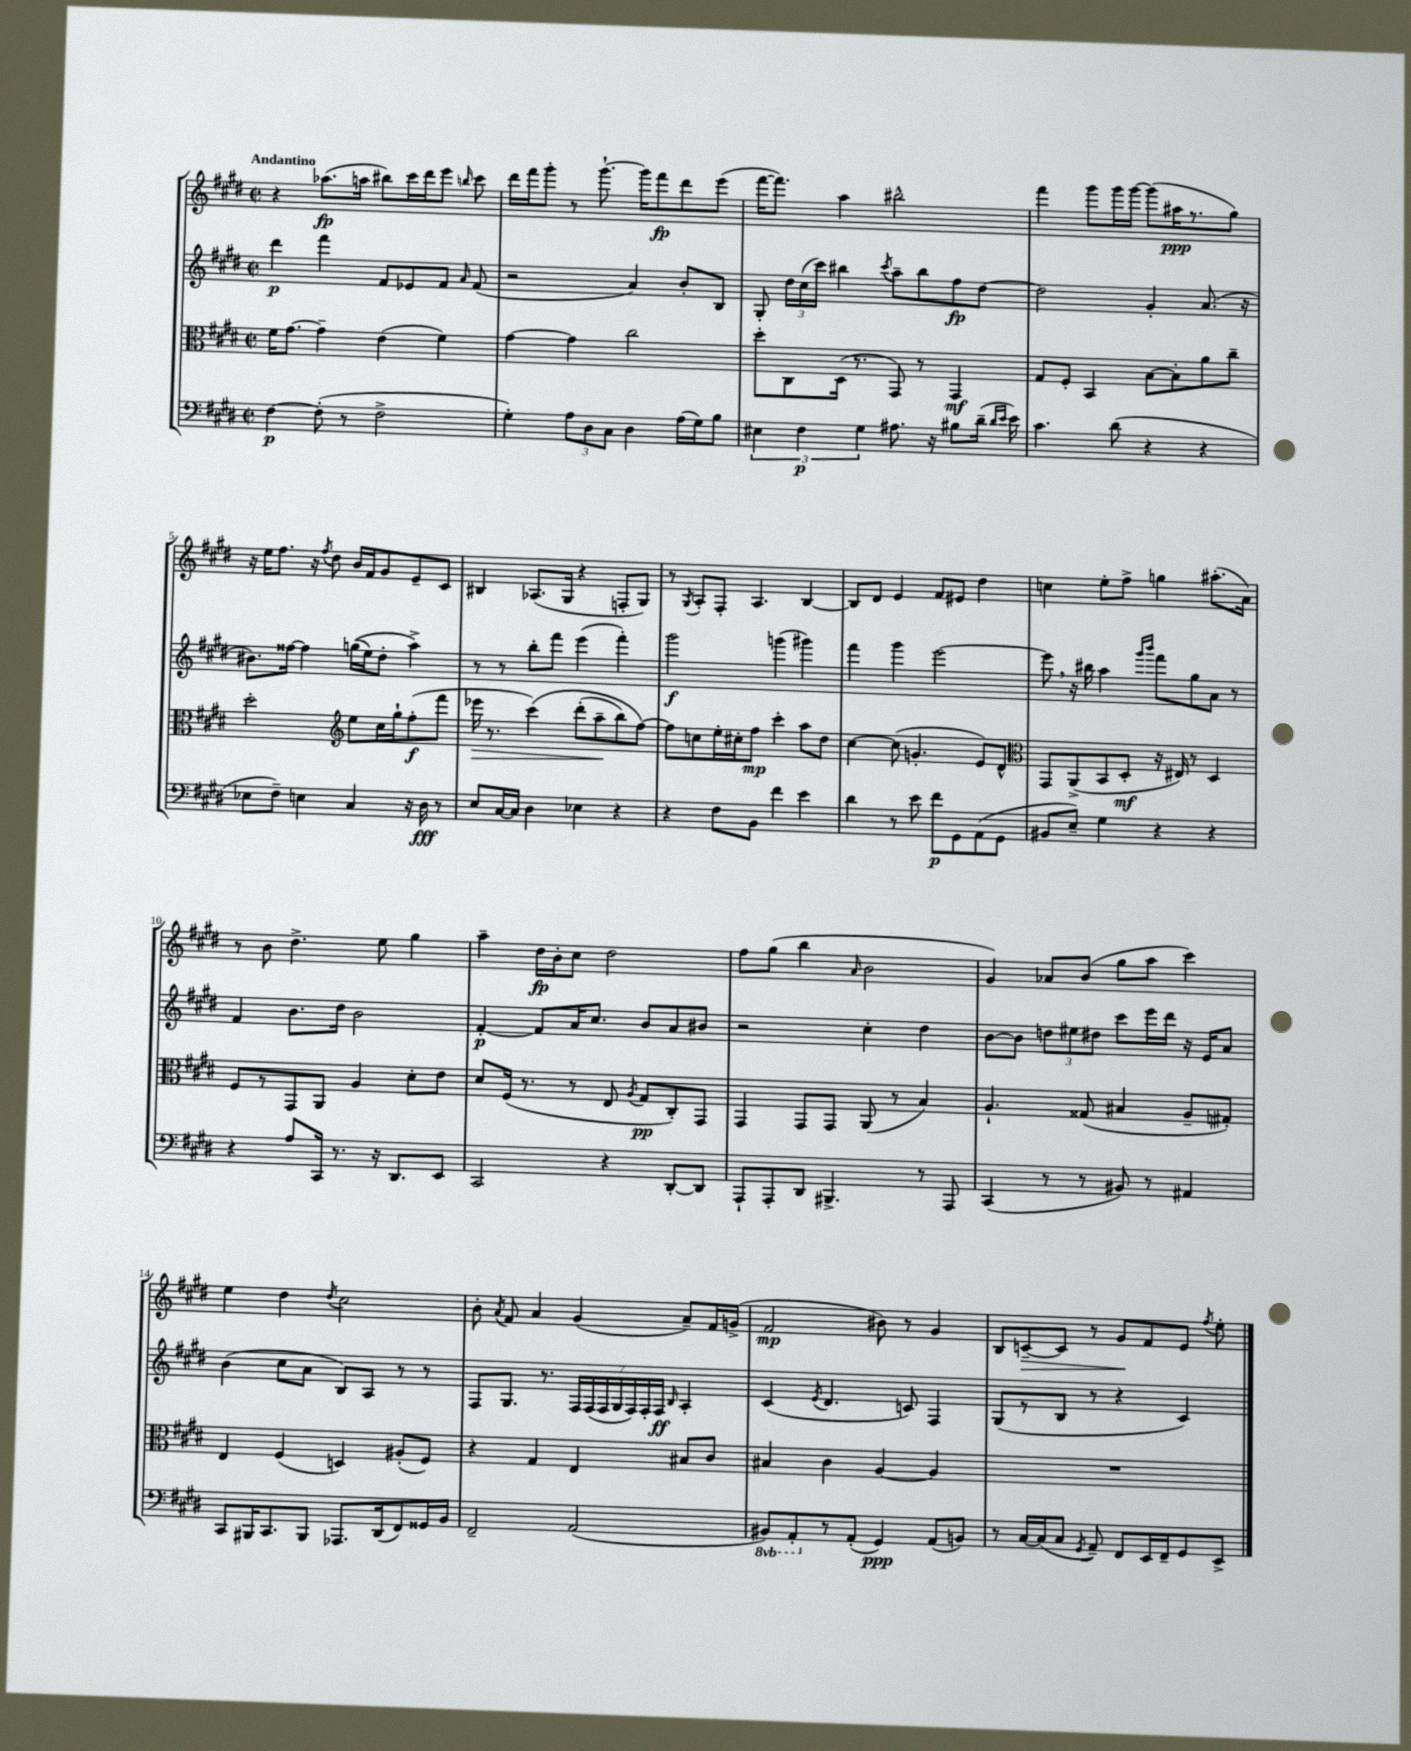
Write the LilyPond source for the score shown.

<<
\new StaffGroup <<
\new Staff = "s0" {
    \clef treble \key e \major \defaultTimeSignature \time 2/2 \tempo "Andantino"
    \autoBeamOff r4 aes''8.[\fp( a''16] bis''8[) cis'''16 dis'''16 e'''8] \grace { b''16 } cis'''8 |
    dis'''16[ fis'''16 gis'''8]-. r8 gis'''8.~-! gis'''16[ fis'''8\fp dis'''8 e'''8]( |
    fis'''16[~ fis'''8.]) a''4 bis''2-^ |
    fis'''4 gis'''8[ gis'''16 gis'''16]~ gis'''8[( ais''16\ppp r8. gis''8]) |
    r16 e''16[ fis''8.] r16 \acciaccatura { fis''8 } dis''8 b'16[ fis'16 gis'8 e'8-- cis'8] |
    bis4 aes8.[( gis16] r4 f8[-. gis8]) |
    r8 \acciaccatura { gis8 } a8[-. fis8]-. a4. b4~ |
    b8[ dis'8] e'4 fis'8[ eis'8] dis''4 |
    c''4 e''8[-. fis''8]-> g''4 ais''8.[-.( a'16]) |
    r8 b'8 dis''4.-> e''8 gis''4 |
    a''4-- dis''16[\fp b'16-. cis''8] dis''2 |
    fis''8[ gis''8]( b''4 \grace { a'16 } b'2 |
    gis'4) aes'8[ b'8]( gis''8[ a''8] cis'''4) |
    e''4 dis''4 \acciaccatura { dis''8 } cis''2 |
    b'8-. \acciaccatura { a'8 } fis'8 a'4 gis'4( a'8[--) fis'16 g'16]->( |
    fis'2\mp bis'8) r8 gis'4 |
    b8[ c'8~--\> c'8] r8 gis'8[\! fis'8 e'8] \acciaccatura { fis''8 } e''8-. \bar "|." |
}
\new Staff = "s1" {
    \clef treble \key e \major \defaultTimeSignature \time 2/2
    \autoBeamOff dis'''4\p fis'''4 fis'8[ ees'8 fis'8] \grace { a'16 } fis'8( |
    r2 a'4) b'8[-. b8] |
    gis8-. \tuplet 3/2 { dis''16[ cis''16( cis'''16]) } bis''4 \acciaccatura { cis'''8 } a''8[-- bis''8 fis''8\fp dis''8]~ |
    dis''2 gis'4-. a'8.( r16 |
    bis'8.[) fisis''16]~ fisis''4 g''16[(\( e''16) dis''8]-. a''4->\) |
    r8 r8 b''8[-. fis'''8] e'''4( fis'''4-.) |
    gis'''2\f g'''4( gis'''4) |
    fis'''4 gis'''4 e'''2~ |
    e'''8 \breathe r16 bis''16 a''4 \grace { gis'''16[ b'''16] } fis'''8[ gis''8 a'8] r8 |
    fis'4 b'8.[ dis''16] b'2 |
    fis'4~-.\p fis'8[ a'16 cis''8.] b'8[ a'8 bis'8] |
    r2 cis''4-. dis''4 |
    b'8[~ b'8] \tuplet 3/2 { d''8[ eis''8 dis''8] } cis'''8[ e'''16 dis'''16] r16 e'16[ a'8] |
    b'4( cis''8[ a'8] b8[) a8] r8 r8 |
    fis8[ gis8.] r8. \tuplet 7/4 { fis16[ fis16( fis16 gis16 fis16) fis16-. fis16]\ff } \grace { b16 } a4-. |
    cis'4( \acciaccatura { e'8 } dis'4. c'8) fis4 |
    gis8[( r8 b8] r8 r4 cis'4) \bar "|." |
}
\new Staff = "s2" {
    \clef alto \key e \major \defaultTimeSignature \time 2/2
    \autoBeamOff fis'16[ gis'8.]~ gis'4-- e'4( fis'4) |
    gis'4~ gis'4 cis''2 |
    dis''8[-. cis8 dis16]( r8. gis,8) r8 gis,4\mf |
    gis8[ fis8]-. b,4 b8[~ b8-. a'8 cis''8]-- |
    dis''2-. \clef treble e''8[ cis''16 gis''16-! fis''8-.\f( fis'''8] |
    ees'''16\> r8. cis'''4)\( dis'''8[-.( a''8--\! b''8) fis''8]~\) |
    fis''8[ c''8 e''16-. cis''16-. fis''8]\mp cis'''4-. a''8[ dis''8] |
    cis''4~ cis''8( g'4.-. e'8[) dis'8]-^ |
    \clef alto gis,8[ a,8->( b,8 dis8]-.\mf r16 eis16) r8 dis4 |
    fis8[ r8 gis,8 a,8] a4 dis'8[-. e'8] |
    dis'8[ fis16]( r8. r8 e8 \acciaccatura { a8 } gis8[\pp cis8-.) gis,8] |
    gis,4 gis,8[ gis,8] a,8( r8 b4) |
    a4.-! gisis8( bis4 a8[-- gis8]-.) |
    e4 fis4( d4) ais8[-.( fis8]) |
    r4 gis4 e4 bis8[ cis'8] |
    bis4 cis'4 a4~ a4 |
    R1 \bar "|." |
}
\new Staff = "s3" {
    \clef bass \key e \major \defaultTimeSignature \time 2/2 \set Staff.ottavationMarkups = #ottavation-simple-ordinals
    \autoBeamOff fis4~\p fis8-.( r8 fis2-> |
    gis4-.) \tuplet 3/2 { a8[ dis8 cis8] } dis4 a16[( gis16) b8] |
    \tuplet 3/2 { eis4 fis4\p gis4 } ais8. r16 bis8[ dis'16]--( \grace { dis'16[ e'16] } e'16) |
    cis'4. dis'8( r4 r4 |
    ees8[ fis8]--) e4 cis4 r16 dis16\fff r8 |
    e8[ cis16~ cis16] dis4 ees4 r4 |
    r4 fis8[ b,8] fis'4 e'4 |
    dis'4 r8 e'8 fis'8[\p gis,8 a,8( gis,8] |
    bis,8[ e8]--) gis4 r4 r4 |
    r4 a8[ cis,16] r8. r16 dis,8.[ e,8] |
    cis,2 r4 dis,8[~-. dis,8] |
    a,,8[-! a,,8-. dis,8] bis,,4.-> r8 a,,8 |
    cis,4( r8 r8 bis,8) r8 ais,4 |
    cis,8[ bis,,16 cis,8. bis,,8] aes,,8.[ dis,16( fis,8) gisis,16 b,16] |
    fis,2-- a,2( |
    \ottava #-1 bis,,8[) a,,8-. \ottava #0 r8 a,8]-.( gis,4\ppp) a,8[( b,!8]) |
    r8 cis16[~ cis16( cis8] \acciaccatura { gis,8 } a,8--) fis,8[ e,16 fis,16-- gis,8 e,8]-> \bar "|." |
}
>>
>>
